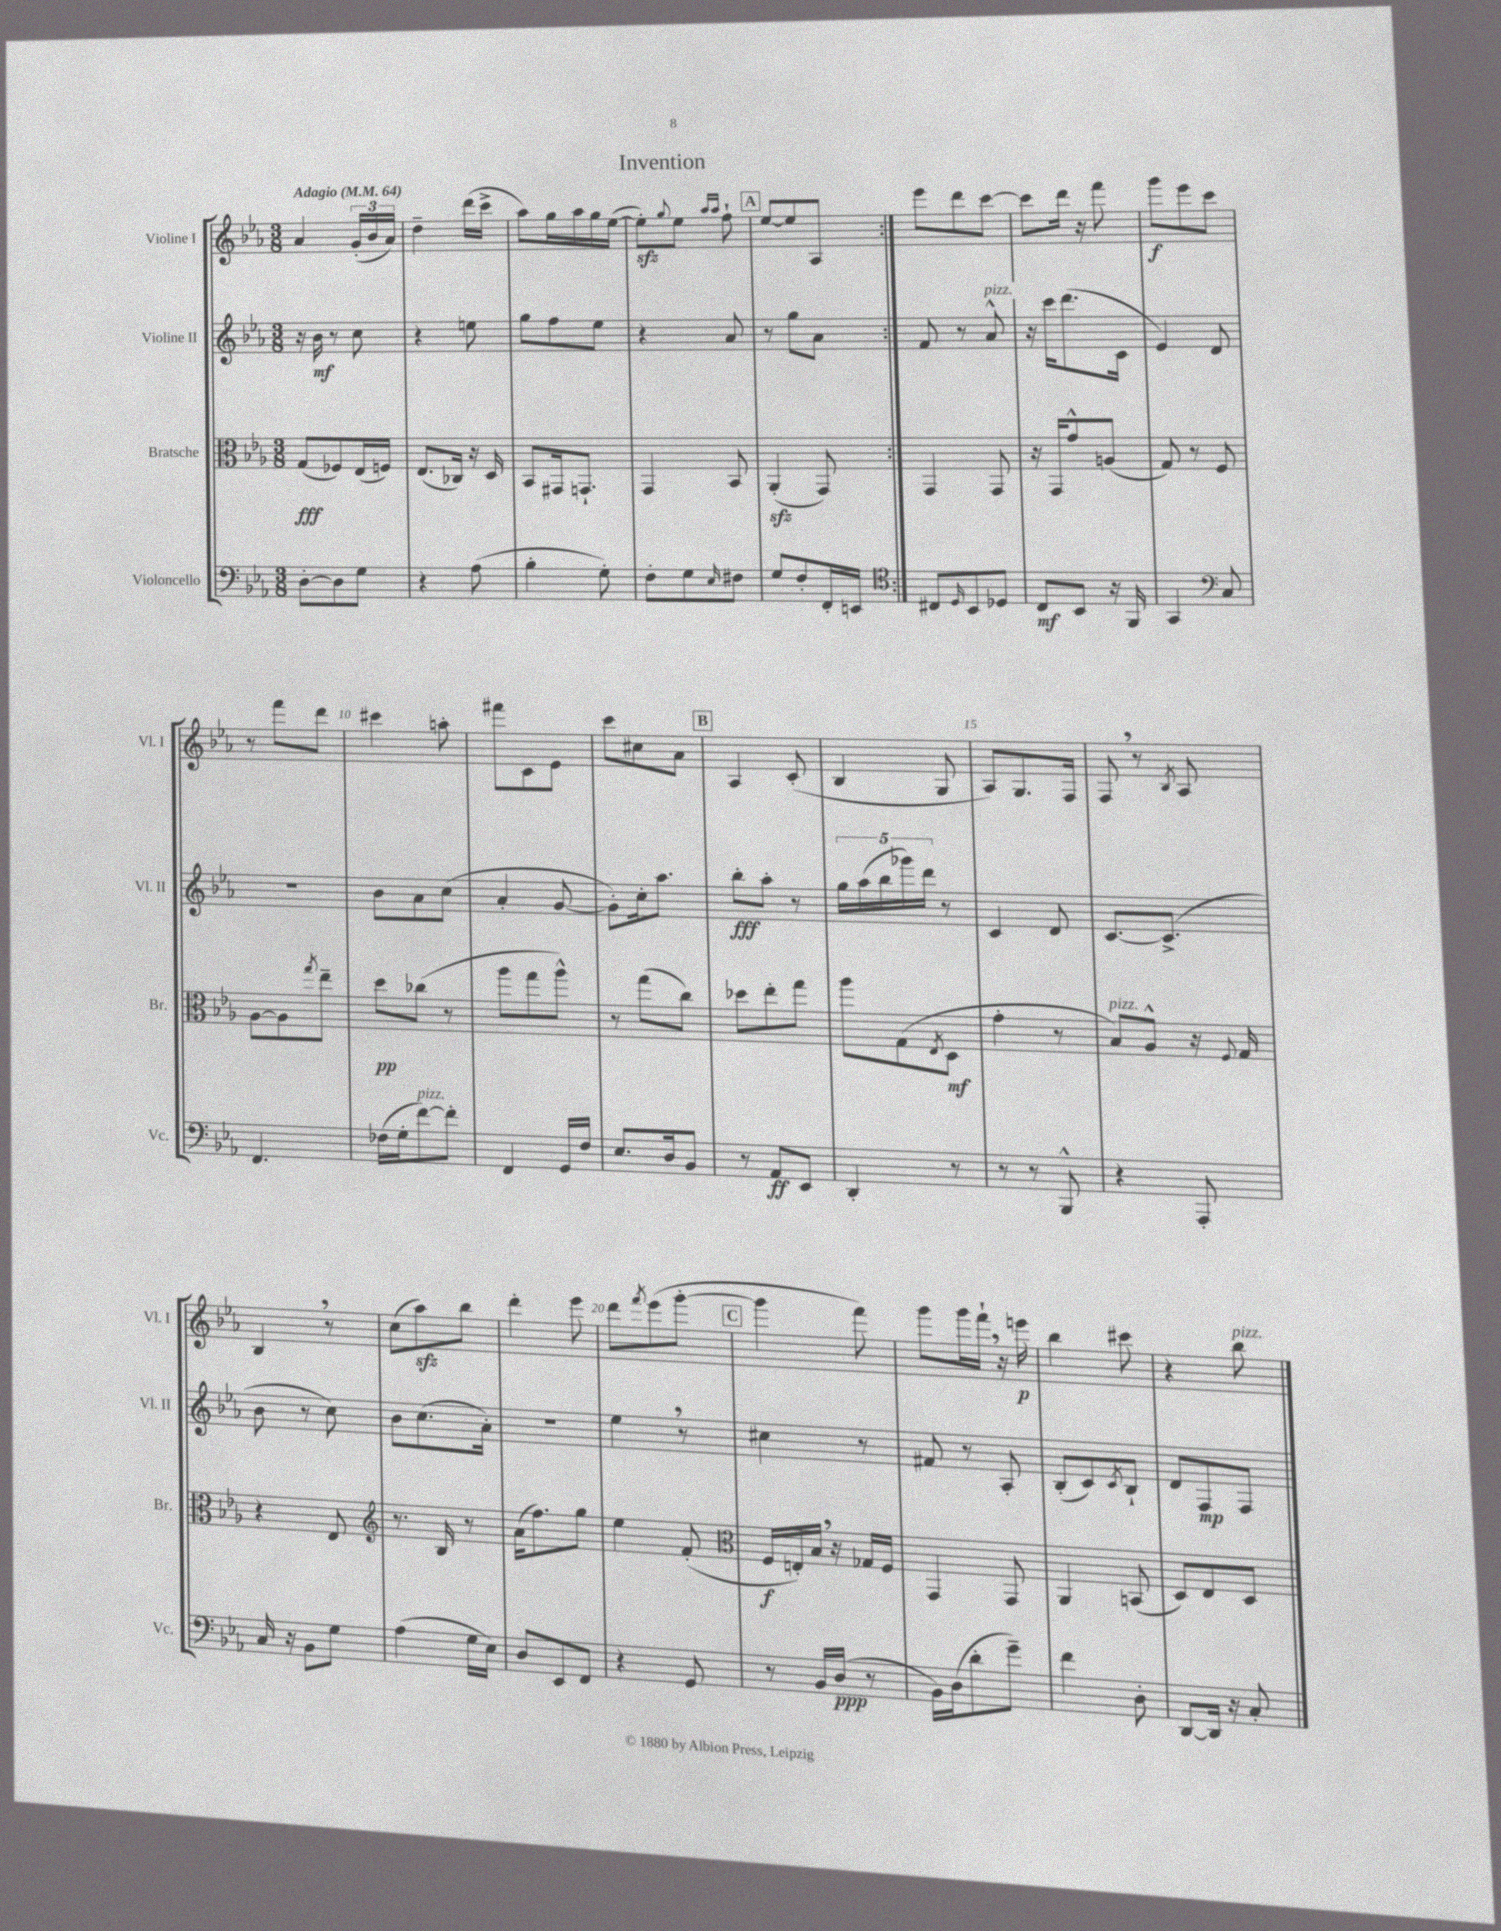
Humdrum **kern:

**kern	**kern	**kern	**kern
*staff4	*staff3	*staff2	*staff1
*clefF4	*clefC3	*clefG2	*clefG2
*k[b-e-a-]	*k[b-e-a-]	*k[b-e-a-]	*k[b-e-a-]
*M3/8	*M3/8	*M3/8	*M3/8
*MM64	*MM64	*MM64	*MM64
[8D'	(8G	16r	4a-
.	.	16b-	.
8D]	8F-)	8r	.
8G	(16E-	8cc	(24g'
.	.	.	24b-
.	16F)	.	.
.	.	.	24a-)
=	=	=	=
4r	(8.E-	4r	4dd~
.	16C-)	.	.
(8A-	16r	8ee	(16ddd
.	16D	.	16ccc^
=	=	=	=
4B-'	8BB-	8gg	8aa-)
.	16GG#	8ff	16gg
.	8.GG`	.	16aa-
8G')	.	8ee-	16gg
.	.	.	([16ee-
=	=	=	=
8F'	4GG	4r	8ee-'])
.	.	.	8qqgg
8G	.	.	8ee-
.	.	.	16qqaa-
16qqE-	.	.	16qqaa-
8F#	8BB-	8a-	8ff`
=	=	=	=
8G	(4AA-'	8r	[8ee-
8F'	.	8gg	8ee-]
16FF'	8GG)	8a-	8A-
16EE	.	.	.
=:|!	=:|!	=:|!	=:|!
*clefC4	*	*	*
8C#	4GG	8f	8eee-
16qqD	.	.	.
8BB-	.	8r	8ddd
8D-	8GG	8a-^^	[8ccc
=	=	=	=
8C	16r	16r	8ccc]
.	16GG	16ccc	.
8BB-	8g^^	(8.ddd	16ddd
.	.	.	16r
16r	(8A	.	8fff
16FF	.	16c	.
=	=	=	=
4GG	8G)	4e-)	8ggg
.	8r	.	8eee-
*clefF4	*	*	*
8C	8F	8d	8ccc
=	=	=	=
4.FF	[8A-	4.r	8r
.	8A-]	.	8fff
.	8qgg	.	.
.	8ee-~	.	8ddd
=	=	=	=
(16F-	8dd	8b-	4ccc#
16G'	.	.	.
[8f)	(8cc-	8a-	.
8f']	8r	(8cc	8aa'
=	=	=	=
4FF	8aa-	4a-'	8fff#
.	8gg	.	8c
16GG	8aa-^^)	[8g	8e-
16F	.	.	.
=	=	=	=
8.E-	8r	8g'])	8ccc
.	(8gg	16cc'	8cc#
16D	.	8.aa-	.
8BB-	8cc)	.	8a-
=	=	=	=
8r	8dd-	8bb-'	4A-
8AA-	8ee-'	8aa-'	.
8EE-	8gg	8r	(8c'
=	=	=	=
4DD'	8aa-	20gg	4B-
.	.	(20aa-	.
.	.	20bb-	.
.	(8G	.	.
.	.	20ggg-)	.
.	.	20ddd	.
.	8qE-	.	.
8r	8D	8r	8G
=	=	=	=
8r	4g'	4c	8A-)
8r	.	.	8.G
8BBB-^^	8r	8d	.
.	.	.	16F
=	=	=	=
4r	8B-)	[8.c	8F
.	8A-^^	.	8r
.	.	(8.c^]	.
.	.	.	8qB-
8AAA-'	16r	.	8A-
.	8qqF	.	.
.	16G	.	.
=	=	=	=
16C	4r	8b-	4B-
16r	.	.	.
8BB-	.	8r	.
8G	8E-	8cc)	8r
=	=	=	=
*	*clefG2	*	*
(4A-	8.r	8b-	(8cc
.	.	(8.cc	8aa-)
.	16B-	.	.
16G	8r	.	8bb-
16E-)	.	16a-')	.
=	=	=	=
8D	(16a-	4.r	4ddd'
.	8.ff)	.	.
8EE-	.	.	.
8FF	8gg	.	8eee-
=	=	=	=
4r	4ee-	4ee-	8ddd
.	.	.	8qfff
.	.	.	(8eee-
8GG	(8f'	8r	[8ggg'
=	=	=	=
*	*clefC3	*	*
8r	16F	4cc#	4ggg]
.	16E')	.	.
16BB-	16B-	.	.
(16D	16r	.	.
8r	16G-	8r	8fff)
.	16F	.	.
=	=	=	=
16BB-)	4GG	8f#	8ggg
(16D	.	.	.
8d'	.	8r	16ggg
.	.	.	16fff`
8g~)	8GG	8A-'	16r
.	.	.	16eee
=	=	=	=
4f	4AA-	(8B-'	4bb-
.	.	8c)	.
.	.	8qc	.
8D'	(8BB	8B-`	8ccc#
=	=	=	=
[8DD	8D)	8d	4r
16DD]	8E-	8F	.
16r	.	.	.
8C'	8D	8F	8bb-
==	==	==	==
*-	*-	*-	*-
